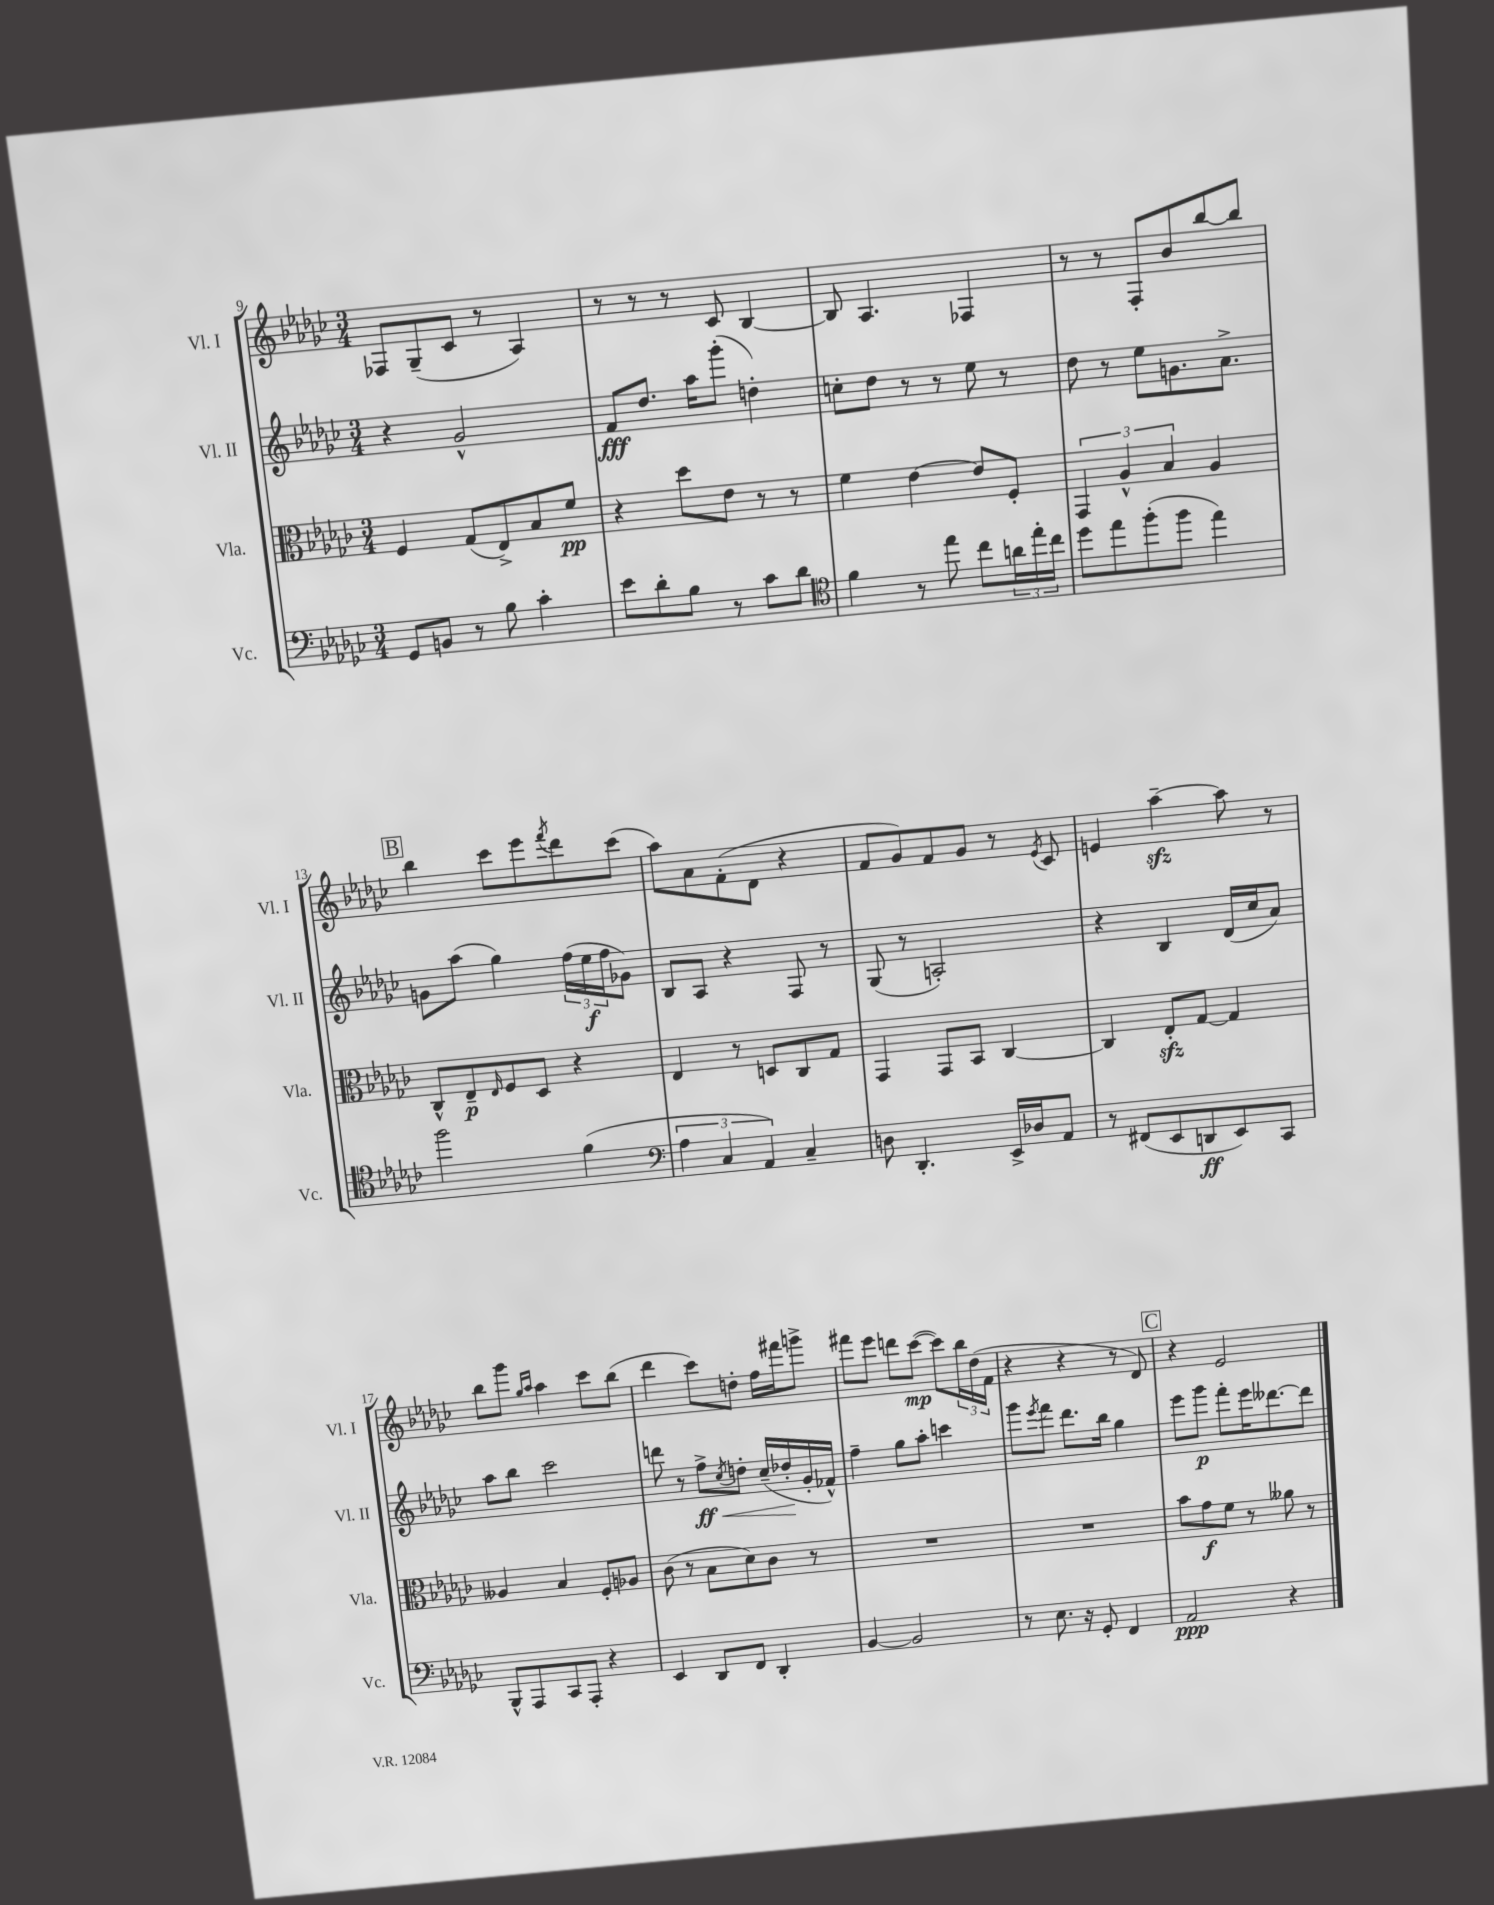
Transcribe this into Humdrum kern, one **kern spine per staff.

**kern	**kern	**kern	**kern
*staff4	*staff3	*staff2	*staff1
*clefF4	*clefC3	*clefG2	*clefG2
*k[b-e-a-d-g-c-]	*k[b-e-a-d-g-c-]	*k[b-e-a-d-g-c-]	*k[b-e-a-d-g-c-]
*M3/4	*M3/4	*M3/4	*M3/4
8GG-/L	4F/	4r	8F-/L
8BB/J	.	.	(8G-~/
8r	(8G-/L	2g-^^/	8c-/J
8B-\	8E-^/)	.	8r
4c-'\	8B-/	.	4A-/)
.	8f/J	.	.
=	=	=	=
8e-\L	4r	8f/L	8r
8d-'\	.	8.dd-/J	8r
8B-\J	8dd-\L	.	8r
.	.	16aa-\LK	.
8r	8e-\J	(8ggg-'\J	8c-/
8c-\L	8r	4dd'\)	[4B-/
8d-\J	8r	.	.
=	=	=	=
*clefC4	*	*	*
4f\	4f\	8cc'\L	8B-/]
.	.	8dd-\J	4.A-/
8r	[4e-\	8r	.
8ee-\	.	8r	.
8cc-\L	8e-/]L	8ee-\	4F-/
24a\L	8F'/J	8r	.
24ee-'\	.	.	.
24cc-\JJ	.	.	.
=	=	=	=
8dd-\L	6GG-/	8dd-\	8r
8ee-\	.	8r	8r
.	6A-^^/	.	.
(8ff'\	.	8ee-\L	8F'/L
.	6B-/	.	.
8ff\J	.	8.g\	8b-/
4ee-\)	4A-/	.	[8bb-/
.	.	8.a-^\J	.
.	.	.	8bb-/]J
=	=	=	=
2ff\	8C-^^/L	8g\L	4bb-\
.	8E-~/	(8aa-\J	.
.	16qqE-/	.	.
.	8F/	4gg-\)	8ccc-\L
.	8D-/J	.	8eee-\
.	.	.	8qfff/
(4f\	4r	(24ff\LL	8ddd-\
.	.	24ee-\	.
.	.	24ff\J	.
.	.	8g-\J)	(8ccc-\J
=	=	=	=
*clefF4	*	*	*
6A-\	4E-/	8B-/L	8aa-\L)
.	.	8A-/J	8a-\
6C-/	.	.	.
.	8r	4r	(8f'\
6AA-/)	.	.	.
.	8D/L	.	8d-\J
4C-~/	8C-/	8F/	4r
.	8G-/J	8r	.
=	=	=	=
8D\	4GG-/	(8G-/	8f/L
4.DD-'/	.	8r	8g-/)
.	8GG-/L	2A'/)	8f/
.	8BB-/J	.	8g-/J
16EE-^/LL	[4C-/	.	8r
16D-/J	.	.	.
.	.	.	8qe-/
8AA-/J	.	.	8c-/
=	=	=	=
8r	4C-/]	4r	4e/
(8FF#/L	.	.	.
8EE-/	8E-'/L	4B-/	[4aa-~\
8DD/	[8G-/J	.	.
8EE-/)	4G-/]	(16d-/LL	8aa-\]
.	.	16cc-/J	.
8CC-/J	.	8a-/J)	8r
=	=	=	=
8BBB-^^/L	4A--/	8aa-\L	8bb-\L
8AAA-/	.	8bb-\J	8ggg-\J
.	.	.	16qqgg-/LL
.	.	.	16qqaa-/JJ
8CC-/	4B-/	2ccc-\	4aa-\
8AAA-'/J	.	.	.
4r	8F'/L	.	8ccc-\L
.	8A-/J	.	(8bb-\J
=	=	=	=
4EE-/	(8c-\	8ddd\	4ddd-\
.	8r	8r	.
8DD-/L	8B-\L	8ff^\L	8ccc-\L)
.	.	8qcc-/	.
8FF/J	8d-\)	8dd'\J	8dd'\J
4DD-'/	8c-\J	(16cc-~/LL	16ff\LL
.	.	16dd-'/	16fff#\J
.	8r	16g-'/	8ggg^\J
.	.	16f-^^/JJ)	.
=	=	=	=
[4BB-/	2.r	4ff~\	8fff#\L
.	.	.	8eee-\J
2BB-/]	.	8gg-\L	8ddd\L
.	.	8aa-'\J	([8ccc-\J
.	.	4ccc\	8ccc-\]L)
.	.	.	24bb-\L
.	.	.	(24dd-\
.	.	.	24f\JJ
=	=	=	=
8r	2.r	8ggg-\L	4r
.	.	8qeee-/	.
8.E-\	.	8fff\J	.
.	.	8.ddd-\L	4r
16r	.	.	.
8GG-'/	.	.	.
.	.	16bb-\Jk	.
4FF/	.	4gg-\	8r
.	.	.	8d-/)
=	=	=	=
2AA-/	8b-\L	8eee-\L	4r
.	8g-\	8ggg-\J	.
.	8f\J	8fff'\L	2e-/
.	8r	16eee-\K	.
.	.	[8.ddd--\	.
4r	8a--\	.	.
.	8r	8ddd--\]J	.
==	==	==	==
*-	*-	*-	*-
